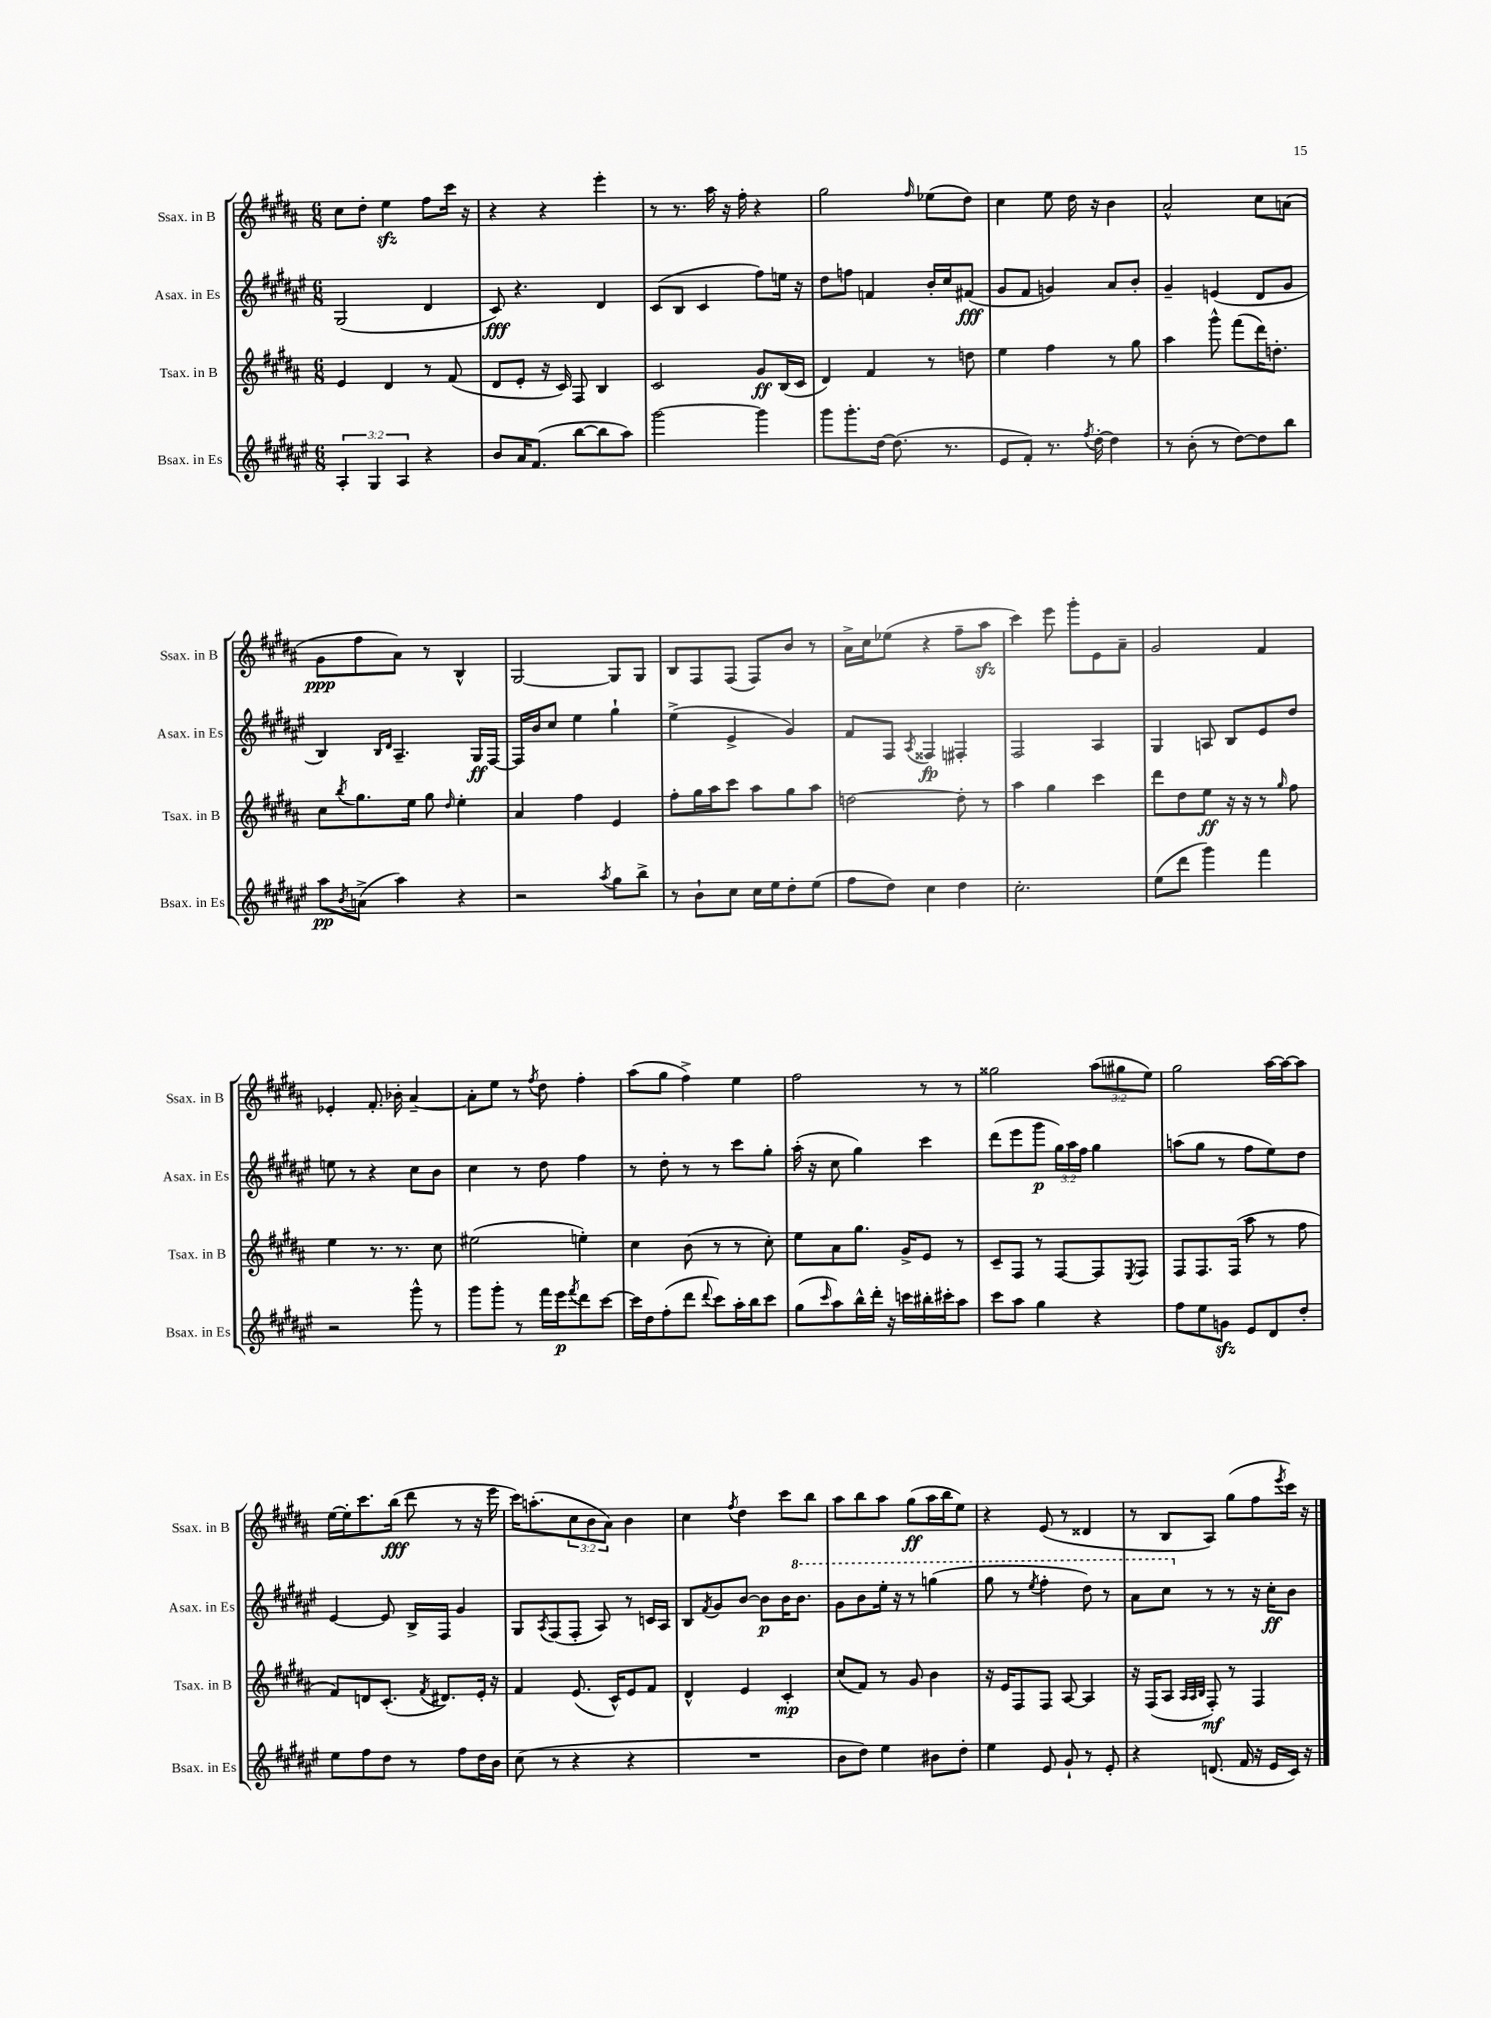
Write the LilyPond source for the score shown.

<<
\new StaffGroup <<
\new Staff = "s0" \with { instrumentName = "Ssax. in B" shortInstrumentName = "Ssax. in B" } {
    \clef treble \key b \major \numericTimeSignature \time 6/8 \override Staff.TupletNumber.text = #tuplet-number::calc-fraction-text
    cis''8 dis''8-. e''4\sfz fis''8 cis'''16 r16 |
    r4 r4 e'''4-. |
    r8 r8. ais''16 r16 fis''16-. r4 |
    gis''2 \grace { fis''16 } ees''8( dis''8) |
    cis''4 e''8 dis''16 r16 b'4 |
    ais'2-^ cis''8 a'8( |
    gis'8\ppp fis''8 ais'8) r8 b4-^ |
    gis2~ gis8 gis8 |
    b8 fis8 fis8( fis8) b'8 r8 |
    ais'16-> cis''16 ees''8( r4 fis''8-- ais''8\sfz |
    cis'''4) e'''8 gis'''8-. e'8 ais'8-- |
    gis'2 fis'4 |
    ees'4-. fis'8.-. bes'16-. ais'4~-- |
    ais'8-. e''8 r8 \acciaccatura { fis''8 } dis''8 fis''4-. |
    ais''8( gis''8 fis''4->) e''4 |
    fis''2 r8 r8 |
    gisis''2 \tuplet 3/2 { ais''8( gis''8 e''8) } |
    gis''2 ais''16~ ais''16~ ais''8 |
    e''16~ e''16-. cis'''8. b''16\fff( dis'''8 r8 r16 e'''16 |
    cis'''16) a''8.-.( \tuplet 3/2 { cis''8 b'8 ais'8) } b'4 |
    cis''4 \acciaccatura { fis''8 } dis''4 cis'''8 b''8 |
    ais''8 b''8 ais''8 gis''8\ff( ais''16 b''16 e''8) |
    r4 e'8( r8 disis'4 |
    r8 b8 ais8) gis''8( fis''8 \acciaccatura { e'''8 } cis'''16) r16 \bar "|." |
}
\new Staff = "s1" \with { instrumentName = "Asax. in Es" shortInstrumentName = "Asax. in Es" } {
    \clef treble \key fis \major \numericTimeSignature \time 6/8 \override Staff.TupletNumber.text = #tuplet-number::calc-fraction-text
    gis2( dis'4 |
    cis'8\fff) r4. dis'4 |
    cis'8( b8 cis'4 fis''8) e''16 r16 |
    dis''8 f''8 f'4 b'16-. cis''16 fis'8\fff( |
    gis'8 fis'8 g'4) ais'8 b'8-. |
    gis'4-- e'4( dis'8 gis'8 |
    b4) \grace { b16 dis'16 } ais4.-- gis16\ff fis16~ |
    fis16 b'16 cis''8 eis''4 gis''4-! |
    eis''4->( eis'4-> gis'4) |
    fis'8 fis8 \acciaccatura { ais8 } fisis4\fp fis4-. |
    fis2 ais4 |
    gis4 a8 b8 eis'8 dis''8 |
    e''8 r8 r4 cis''8 b'8 |
    cis''4 r8 dis''8 fis''4 |
    r8 dis''8-. r8 r8 cis'''8 gis''8-. |
    ais''16-.( r16 cis''8 gis''4) cis'''4 |
    dis'''8( eis'''8 gis'''8\p \tuplet 3/2 { gis''16) ais''16 fis''16 } gis''4 |
    a''8( gis''8 r8 fis''8 eis''8) dis''8 |
    eis'4~ eis'8 b16-> fis16 gis'4 |
    gis8 \acciaccatura { ais8 } fis8( fis8-. ais8) r8 c'16 ais16 |
    b8 \acciaccatura { fis'8 } gis'8 b'8~ b'8\p b'16 \ottava #1 b''8. |
    gis''8 b''8 eis'''16-. r16 r8 g'''4( |
    gis'''8 r8 \acciaccatura { eis'''8 } fis'''4-. dis'''8) r8 |
    ais''8 cis'''8 \ottava #0 r8 r8 r16 cis''16-.\ff b'8 \bar "|." |
}
\new Staff = "s2" \with { instrumentName = "Tsax. in B" shortInstrumentName = "Tsax. in B" } {
    \clef treble \key b \major \numericTimeSignature \time 6/8
    e'4 dis'4 r8 fis'8( |
    dis'8 e'8-. r16 cis'16) fis8 b4 |
    cis'2 gis'8\ff b16( cis'16 |
    dis'4) fis'4 r8 d''8 |
    e''4 fis''4 r8 gis''8 |
    ais''4 gis'''8-^ fis'''8( dis'''16) d''8.-. |
    cis''8 \acciaccatura { b''8 } gis''8. e''16 gis''8 \grace { dis''16 } e''4-. |
    ais'4 fis''4 e'4 |
    fis''8-. gis''16 ais''16 cis'''8 ais''8 gis''8 ais''8 |
    d''2~ d''8-. r8 |
    ais''4 gis''4 cis'''4 |
    dis'''8 dis''8 e''8\ff r16 r16 r8 \grace { gis''16 } fis''8 |
    e''4 r8. r8. cis''8 |
    eis''2( e''4-.) |
    cis''4 b'8( r8 r8 cis''8-.) |
    e''8 ais'8 gis''8. gis'16-> e'8 r8 |
    cis'8-- fis8 r8 fis8~ fis8 \acciaccatura { e8 } fis8 |
    fis8 fis8. fis16( ais''8 r8 fis''8 |
    fis'8) d'8 cis'8.-.( \acciaccatura { fis'8 } dis'8.) e'16-. r16 |
    fis'4 e'8.( cis'16-^) e'8 fis'8 |
    dis'4-^ e'4 cis'4-.\mp |
    cis''8( fis'8) r8 gis'8 b'4 |
    r16 e'16 fis8 fis8 ais8~ ais4 |
    r16 fis16( ais8 \grace { ais32 ais32 b32 } fis8-.\mf) r8 fis4 \bar "|." |
}
\new Staff = "s3" \with { instrumentName = "Bsax. in Es" shortInstrumentName = "Bsax. in Es" } {
    \clef treble \key fis \major \numericTimeSignature \time 6/8 \override Staff.TupletNumber.text = #tuplet-number::calc-fraction-text
    \tuplet 3/2 { ais4-. gis4 ais4 } r4 |
    b'8 ais'16 fis'8.( b''8~ b''8 ais''8) |
    gis'''2~ gis'''4 |
    gis'''8 gis'''8.-. dis''16~ dis''8.( r8. |
    eis'8 fis'8-.) r8. \acciaccatura { fis''8 } dis''16~-. dis''4 |
    r8 b'8-.( r8 dis''8~) dis''8 b''8 |
    ais''8\pp \acciaccatura { b'8 } a'8->( ais''4) r4 |
    r2 \acciaccatura { ais''8 } gis''8 b''8-> |
    r8 b'8-! cis''8 cis''16 eis''16 dis''8-. eis''8( |
    fis''8 dis''8) cis''4 dis''4 |
    cis''2.-. |
    eis''8( dis'''8 gis'''4) fis'''4 |
    r2 gis'''8-^ r8 |
    gis'''8 gis'''8-. r8 fis'''16 eis'''16\p \acciaccatura { fis'''8 } dis'''8 cis'''8~ |
    cis'''16 dis''16 fis''8-.( dis'''8 \appoggiatura { dis'''8 } cis'''8) ais''16-. b''16 cis'''8 |
    gis''8( \grace { cis'''16 } ais''8) b''16-^ dis'''16-. r16 c'''16 bis''16-. cis'''16-. ais''8 |
    cis'''8 ais''8 gis''4 r4 |
    fis''8 eis''8 g'8\sfz eis'8 dis'8 dis''8-. |
    eis''8 fis''8 dis''8 r8 fis''8 dis''16 b'16 |
    cis''8( r8 r4 r4 |
    R2. |
    b'8 dis''8) eis''4 bis'8 dis''8-. |
    eis''4 eis'8 gis'8-! r8 eis'8-. |
    r4 d'8.( fis'16 r16 eis'16 cis'16) r16 \bar "|." |
}
>>
>>
\layout { \context { \Score \remove "Bar_number_engraver" } }
